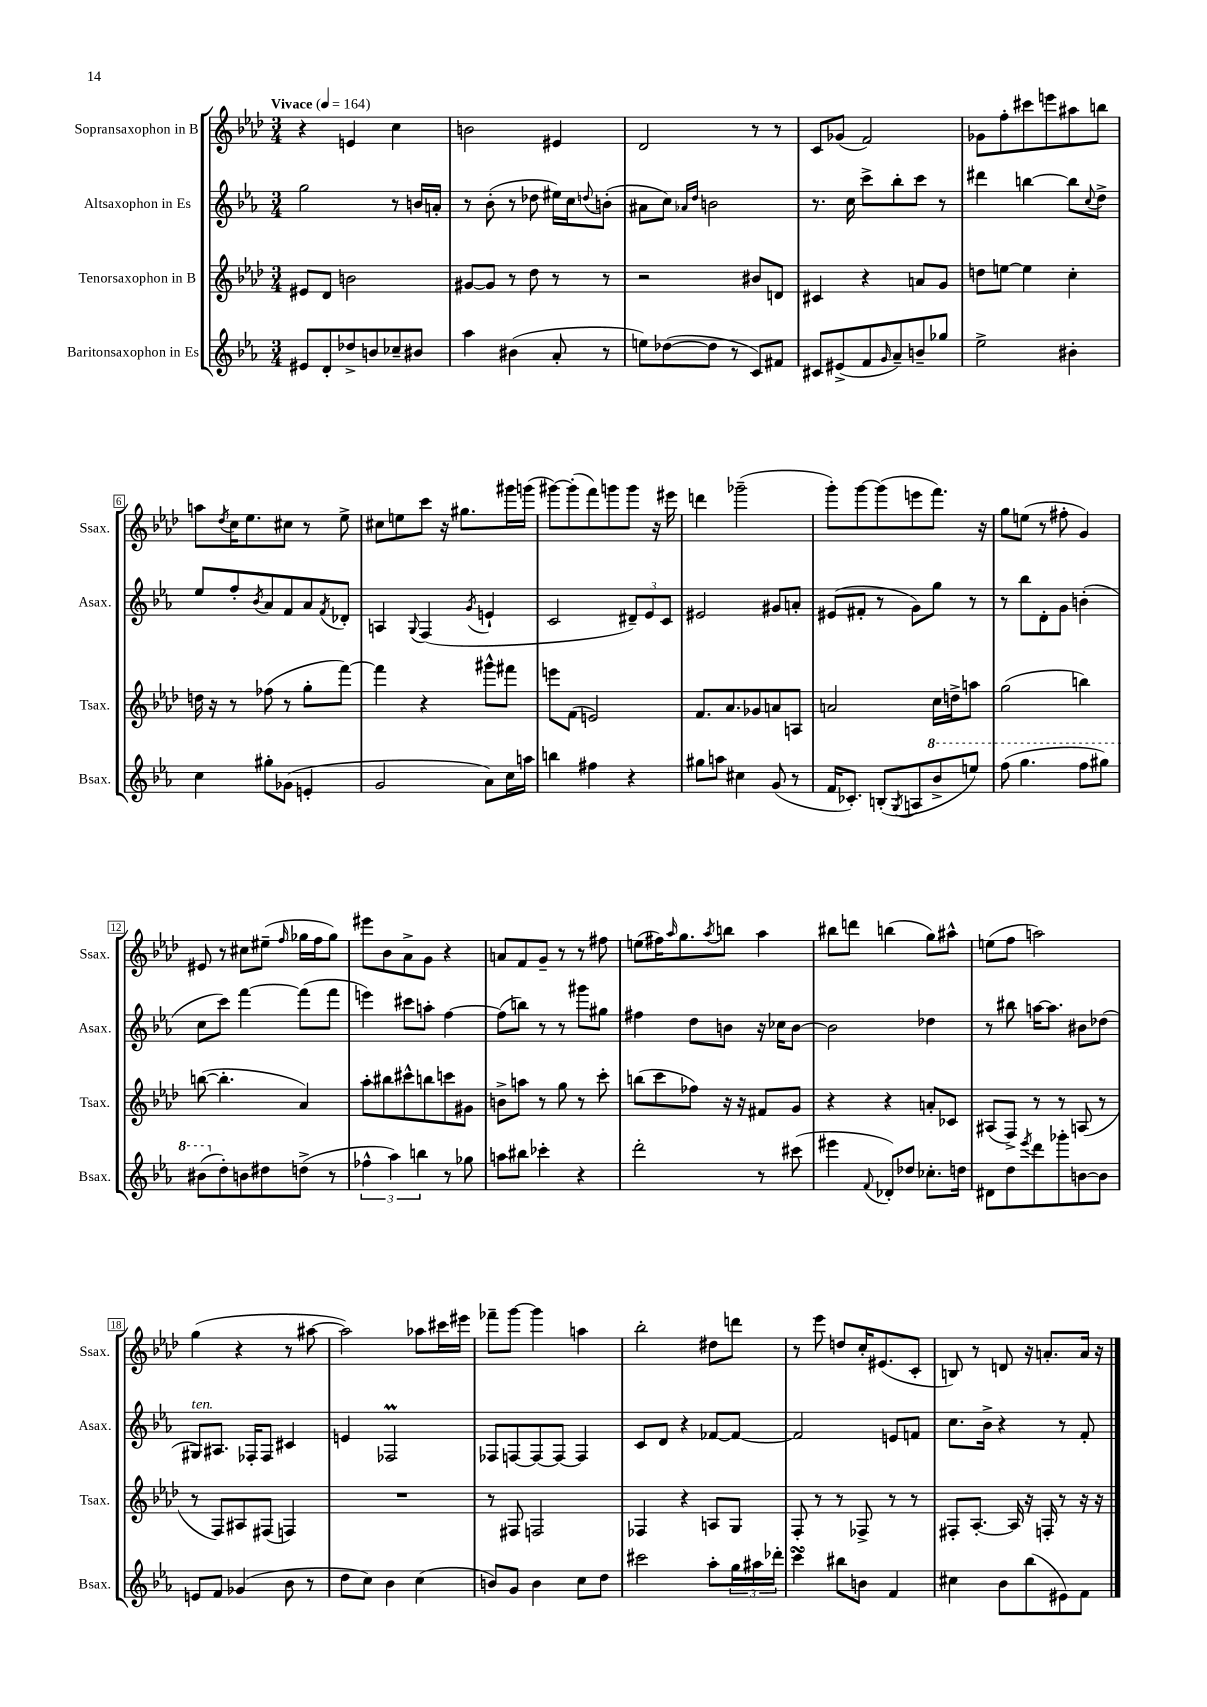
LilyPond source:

<<
\new StaffGroup <<
\new Staff = "s0" \with { instrumentName = "Sopransaxophon in B" shortInstrumentName = "Ssax." } {
    \clef treble \key aes \major \numericTimeSignature \time 3/4 \tempo "Vivace" 4 = 164
    r4 e'4 c''4 |
    b'2 eis'4 |
    des'2 r8 r8 |
    c'8 ges'8( f'2) |
    ges'8 f''8-. cis'''8 e'''8 ais''8 b''8 |
    a''8 \acciaccatura { des''8 } c''16 ees''8. cis''8 r8 ees''8-> |
    cis''8 e''8 c'''8 r16 gis''8. gis'''16 g'''16( |
    gis'''8~) gis'''8-.( f'''8) g'''8 g'''8 r16 eis'''16 |
    d'''4 ges'''2--( |
    g'''8-.) g'''8~ g'''8( e'''8 f'''8.) r16 |
    g''8 e''8( r8 fis''8-. g'4) |
    eis'8 r8 cis''8 eis''8--( \grace { f''16 } ges''16 f''16 ges''8) |
    eis'''8 bes'8 aes'8-> g'8 r4 |
    a'8 f'8 g'8-- r8 r8 fis''8 |
    e''8( fis''16) \grace { aes''16 } g''8. \acciaccatura { aes''8 } b''8 aes''4 |
    bis''8 d'''8 b''4( g''8) ais''8-^ |
    e''8( f''8 a''2) |
    g''4( r4 r8 ais''8~ |
    ais''2) aes''8 cis'''16 eis'''16 |
    fes'''8-- g'''8~ g'''4 a''4 |
    bes''2-. dis''8 d'''8 |
    r8 ees'''8 d''8 c''16-. eis'8.( c'8-. |
    b8) r8 d'8 r16 a'8.-. a'16 r16 \bar "|." |
}
\new Staff = "s1" \with { instrumentName = "Altsaxophon in Es" shortInstrumentName = "Asax." } {
    \clef treble \key ees \major \numericTimeSignature \time 3/4
    g''2 r8 b'16 a'16-. |
    r8 bes'8-.( r8 des''8 eis''16) c''16 \appoggiatura { d''8 } b'8-.( |
    ais'8 c''8) \grace { aes'16 d''16 } b'2 |
    r8. c''16 c'''8-> bes''8-. c'''8 r8 |
    dis'''4 b''4~ b''8 \appoggiatura { c''8 } d''8-> |
    ees''8 f''8-. \acciaccatura { bes'8 } aes'8 f'8 aes'8 \acciaccatura { f'8 } des'8-. |
    a4 \appoggiatura { g8 } f4( \acciaccatura { g'8 } e'4-! |
    c'2 \tuplet 3/2 { dis'8--) ees'8 c'8 } |
    eis'2 gis'8 a'8-. |
    eis'8( fis'8-. r8 g'8) g''8 r8 |
    r8 bes''8 d'8-. g'8 b'4-.( |
    c''8 c'''8) f'''4~ f'''8( f'''8 |
    e'''4) cis'''8 a''8-. f''4~ |
    f''8( b''8) r8 r8 gis'''8 gis''8 |
    fis''4 d''8 b'8 r16 ces''16 b'8~ |
    b'2 des''4 |
    r8 bis''8 a''16~ a''8. bis'8 des''8( |
    gis8^\markup { \italic "ten." }) ais8. fes16-. fes8 cis'4 |
    e'4 fes2\prall |
    fes8 f8~ f8~ f8~ f4 |
    c'8 d'8 r4 fes'8~ fes'8~ |
    fes'2 e'8 f'8 |
    c''8. bes'16-> r4 r8 f'8-. \bar "|." |
}
\new Staff = "s2" \with { instrumentName = "Tenorsaxophon in B" shortInstrumentName = "Tsax." } {
    \clef treble \key aes \major \numericTimeSignature \time 3/4
    eis'8 des'8 b'2 |
    gis'8~ gis'8 r8 des''8 r8 r8 |
    r2 bis'8 d'8 |
    cis'4 r4 a'8 g'8 |
    d''8 e''8~ e''4 c''4-. |
    d''16 r16 r8 fes''8( r8 g''8-. f'''8~) |
    f'''4 r4 gis'''8-^ fis'''8 |
    e'''8 f'8( e'2) |
    f'8. aes'8. ges'8 a'8 a8 |
    a'2 c''16 d''16-> a''8 |
    g''2( b''4) |
    b''8~( b''4.-. aes'4) |
    aes''8-. bis''8 cis'''8-^ b''8 c'''8 gis'8 |
    b'8-> a''8 r8 g''8 r8 c'''8-. |
    b''8( c'''8 fes''8) r16 r16 fis'8 g'8 |
    r4 r4 a'8-. ces'8 |
    ais8( f8->) r8 r8 a8( r8 |
    r8 f8) ais8 fis8( f4) |
    R2. |
    r8 fis8 f2 |
    fes4 r4 a8 g8 |
    f8-. r8 r8 fes8-> r8 r8 |
    fis8-. aes8.~-. aes16 r16 f16-. r8 r16 r16 \bar "|." |
}
\new Staff = "s3" \with { instrumentName = "Baritonsaxophon in Es" shortInstrumentName = "Bsax." } {
    \clef treble \key ees \major \numericTimeSignature \time 3/4
    eis'8 d'8-. des''8-> b'8 ces''8-- bis'8 |
    aes''4 bis'4( aes'8-. r8 |
    e''8) des''8~( des''8 r8 c'8) fis'8 |
    cis'8 eis'8->( f'8 \grace { g'16 } aes'8--) b'8-- ges''8 |
    ees''2-> bis'4-. |
    c''4 gis''8-. ges'8( e'4-. |
    g'2 aes'8) c''16 a''16 |
    b''4 fis''4 r4 |
    gis''8 a''8 cis''4 g'8( r8 |
    f'16 ces'8.-.) b8-.( \acciaccatura { g8 } a8 \ottava #1 bes''8-> e'''8) |
    f'''8( g'''4. f'''8 gis'''8) |
    bis''8( \ottava #0 d''8-.) b'8 dis''8 d''8->( r8 |
    \tuplet 3/2 { fes''4-^ aes''4) b''4 } r8 ges''8 |
    a''8 bis''8 ces'''4-. r4 |
    d'''2-. r8 cis'''8( |
    eis'''4 \appoggiatura { f'8 } des'8-.) des''8 ces''8.-. d''16 |
    dis'8 d''8 \acciaccatura { ees'''8 } d'''8 ges'''8-. b'8~ b'8 |
    e'8 f'8 ges'4( bes'8 r8 |
    d''8 c''8) bes'4 c''4( |
    b'8) g'8 b'4 c''8 d''8 |
    cis'''2 aes''8-. \tuplet 3/2 { g''16 ais''16 des'''16-. } |
    c'''4\turn bis''8 b'8 f'4 |
    cis''4 bes'8 bes''8( eis'8) f'8 \bar "|." |
}
>>
>>
\layout { \context { \Score \override BarNumber.stencil = #(make-stencil-boxer 0.1 0.3 ly:text-interface::print) } }
